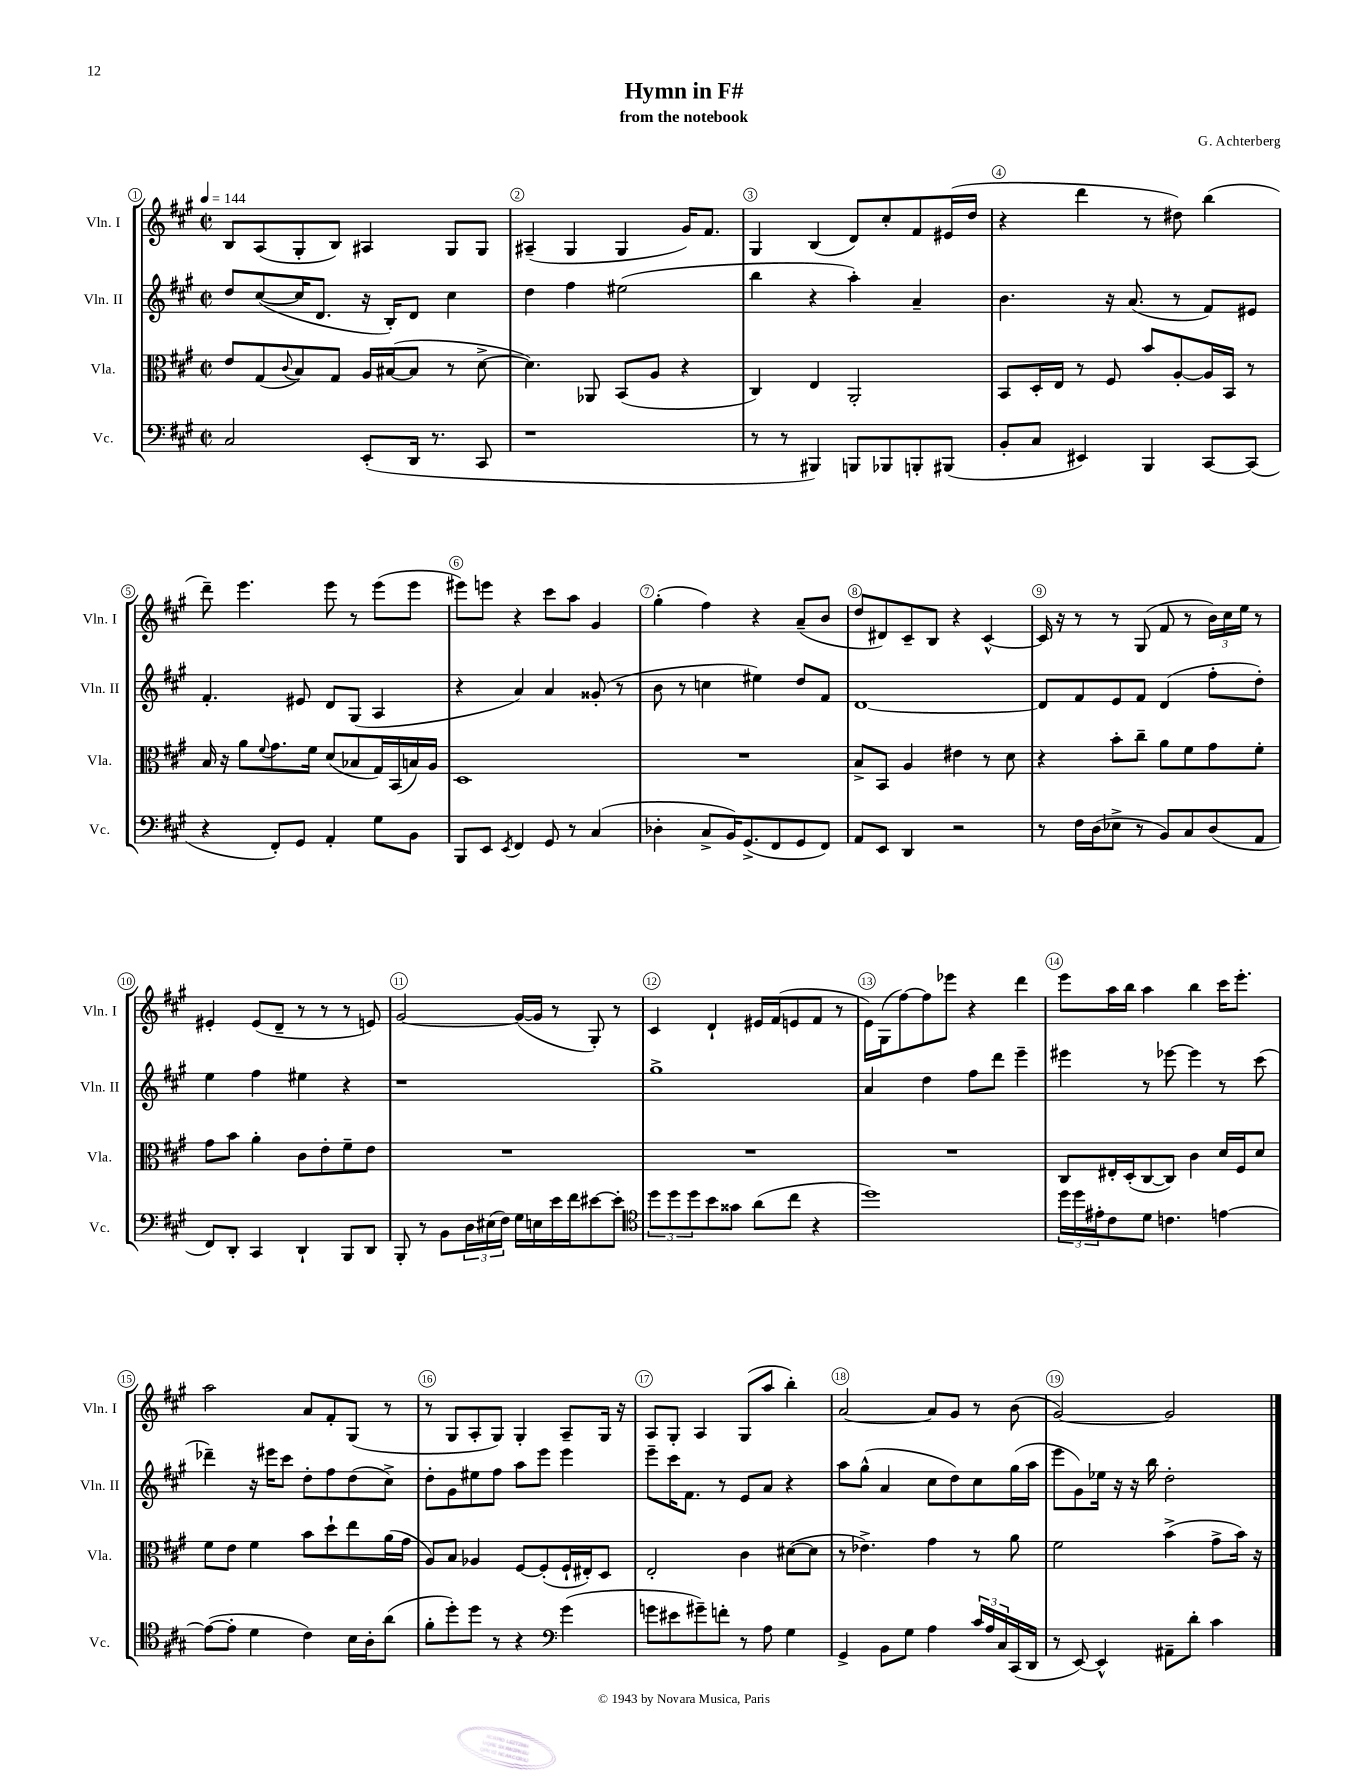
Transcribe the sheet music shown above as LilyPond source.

\header { title = "Hymn in F#" composer = "G. Achterberg" subtitle = "from the notebook" }
<<
\new StaffGroup <<
\new Staff = "s0" \with { instrumentName = "Vln. I" shortInstrumentName = "Vln. I" } {
    \clef treble \key a \major \defaultTimeSignature \time 2/2 \tempo 4 = 144
    b8 a8( gis8-. b8) ais4 gis8 gis8 |
    ais4--( gis4 gis4 gis'16) fis'8. |
    gis4 b4( d'8) cis''8-. fis'8 eis'16( d''16 |
    r4 d'''4 r8 dis''8) b''4( |
    d'''8--) e'''4. e'''8 r8 e'''8( e'''8 |
    eis'''8) e'''8 r4 cis'''8 a''8 gis'4 |
    gis''4-.( fis''4) r4 a'8--( b'8 |
    d''8 dis'8) cis'8-- b8 r4 cis'4~-^ |
    cis'16 r16 r8 r8 gis8( fis'8 r8 \tuplet 3/2 { b'16) cis''16 e''16 } r8 |
    eis'4-. eis'8( d'8-- r8 r8 r8 e'8) |
    gis'2~ gis'16~( gis'16 r8 gis8-.) r8 |
    cis'4 d'4-! eis'16 fis'16( e'8 fis'8 r8 |
    e'16) gis16( fis''8~) fis''8 ees'''8 r4 d'''4 |
    e'''8 a''16 b''16 a''4 b''4 cis'''16 e'''8.-. |
    a''2 a'8 fis'8-. gis8( r8 |
    r8 gis8 a8-. gis8) gis4-. a8-- gis16 r16 |
    a8 gis8-. a4 gis8( a''8 b''4-.) |
    a'2~ a'8 gis'8 r8 b'8( |
    gis'2~) gis'2 \bar "|." |
}
\new Staff = "s1" \with { instrumentName = "Vln. II" shortInstrumentName = "Vln. II" } {
    \clef treble \key a \major \defaultTimeSignature \time 2/2
    d''8 cis''8~( cis''16 d'8. r16 b16-.) d'8 cis''4 |
    d''4 fis''4 eis''2( |
    b''4 r4 a''4-.) a'4-- |
    b'4. r16 a'8.( r8 fis'8) eis'8 |
    fis'4.-. eis'8 d'8 gis8( a4 |
    r4 a'4) a'4 gisis'8-.( r8 |
    b'8 r8 c''4 eis''4) d''8 fis'8 |
    d'1~ |
    d'8 fis'8 e'8 fis'8 d'4( fis''8-. d''8-.) |
    e''4 fis''4 eis''4 r4 |
    r1 |
    gis''1-> |
    a'4 d''4 fis''8 d'''8 e'''4-- |
    eis'''4 r8 ees'''8~ ees'''4 r8 cis'''8( |
    des'''4--) r16 eis'''16 cis'''8 d''8-. fis''8 d''8( cis''8->) |
    d''8-. gis'8 eis''8 fis''8 a''8 e'''8 e'''4 |
    e'''8-- cis'''16 fis'8. r8 e'8 a'8 r4 |
    a''8 gis''8-^( a'4 cis''8 d''8) cis''8 gis''16( a''16 |
    e'''8 gis'8) ees''16 r16 r16 b''16 d''2-. \bar "|." |
}
\new Staff = "s2" \with { instrumentName = "Vla." shortInstrumentName = "Vla." } {
    \clef alto \key a \major \defaultTimeSignature \time 2/2
    e'8 gis8( \appoggiatura { cis'8 } b8) gis8 a16 bis16~( bis8 r8 d'8~-> |
    d'4.) aes,8 b,8( a8 r4 |
    cis4) e4 a,2-. |
    b,8 d16-. e16 r8 fis8 b'8 a8~-. a16 b,16 r8 |
    b16 r16 a'8 \appoggiatura { fis'8 } gis'8. fis'16 d'8( bes8 gis16) b,16( b16) a16 |
    d1 |
    R1 |
    b8-> b,8 a4 eis'4 r8 d'8 |
    r4 b'8-. cis''8-- a'8 fis'8 gis'8 fis'8-. |
    gis'8 b'8 a'4-. cis'8 e'8-. fis'8-- e'8 |
    R1 |
    R1 |
    R1 |
    cis8 eis16-. d16-.( cis8~ cis8) cis'4 d'16 fis16 d'8 |
    fis'8 e'8 fis'4 b'8 d''8-! e''8 a'16( gis'16 |
    a8) b8 aes4 fis8~ fis8-.( fis16-! eis16-.) d8 |
    e2-. cis'4 dis'8~( dis'8 |
    r8 ees'4.->) gis'4 r8 a'8 |
    fis'2 b'4->( gis'8-> b'16) r16 \bar "|." |
}
\new Staff = "s3" \with { instrumentName = "Vc." shortInstrumentName = "Vc." } {
    \clef bass \key a \major \defaultTimeSignature \time 2/2
    cis2 e,8-.( d,16 r8. cis,8 |
    r1 |
    r8 r8 bis,,4) b,,8 bes,,8 b,,8-. bis,,8( |
    b,8-. cis8 eis,4) b,,4 cis,8~ cis,8( |
    r4 fis,8-.) gis,8 a,4-. gis8 b,8 |
    b,,8 e,8 \acciaccatura { e,8 } fis,4 gis,8 r8 cis4( |
    des4-. cis8-> b,16) gis,8.->( fis,8 gis,8 fis,8) |
    a,8 e,8 d,4 r2 |
    r8 fis16 d16( ees8-> r8 b,8) cis8 d8( a,8 |
    fis,8) d,8-. cis,4 d,4-! b,,8 d,8 |
    b,,8-. r8 b,8 \tuplet 3/2 { d16 eis16( fis16) } gis16 e16 e'16 fis'16 eis'8~ eis'8-. |
    \clef tenor \tuplet 3/2 { d''8 d''8 d''8 } b'8 gisis'8 a'8( cis''8 r4 |
    d''1) |
    \tuplet 3/2 { d''16 d''16 eis'16-. } cis'8 d'8 c'4. e'4~ |
    e'8~( e'8-. d'4 cis'4) b16 a16-. a'8( |
    fis'8-. d''8-.) d''8 r8 r4 \clef bass gis'4( |
    g'8 eis'8 gis'8--) f'8-. r8 a8 gis4 |
    gis,4-> b,8 gis8 a4 \tuplet 3/2 { cis'16 a16 cis16 } cis,16( d,16 |
    r8 e,8~) e,4-^ ais,8-- d'8-. cis'4 \bar "|." |
}
>>
>>
\layout { \context { \Score \override BarNumber.break-visibility = ##(#f #t #t) barNumberVisibility = #all-bar-numbers-visible \override BarNumber.stencil = #(make-stencil-circler 0.1 0.3 ly:text-interface::print) } }
